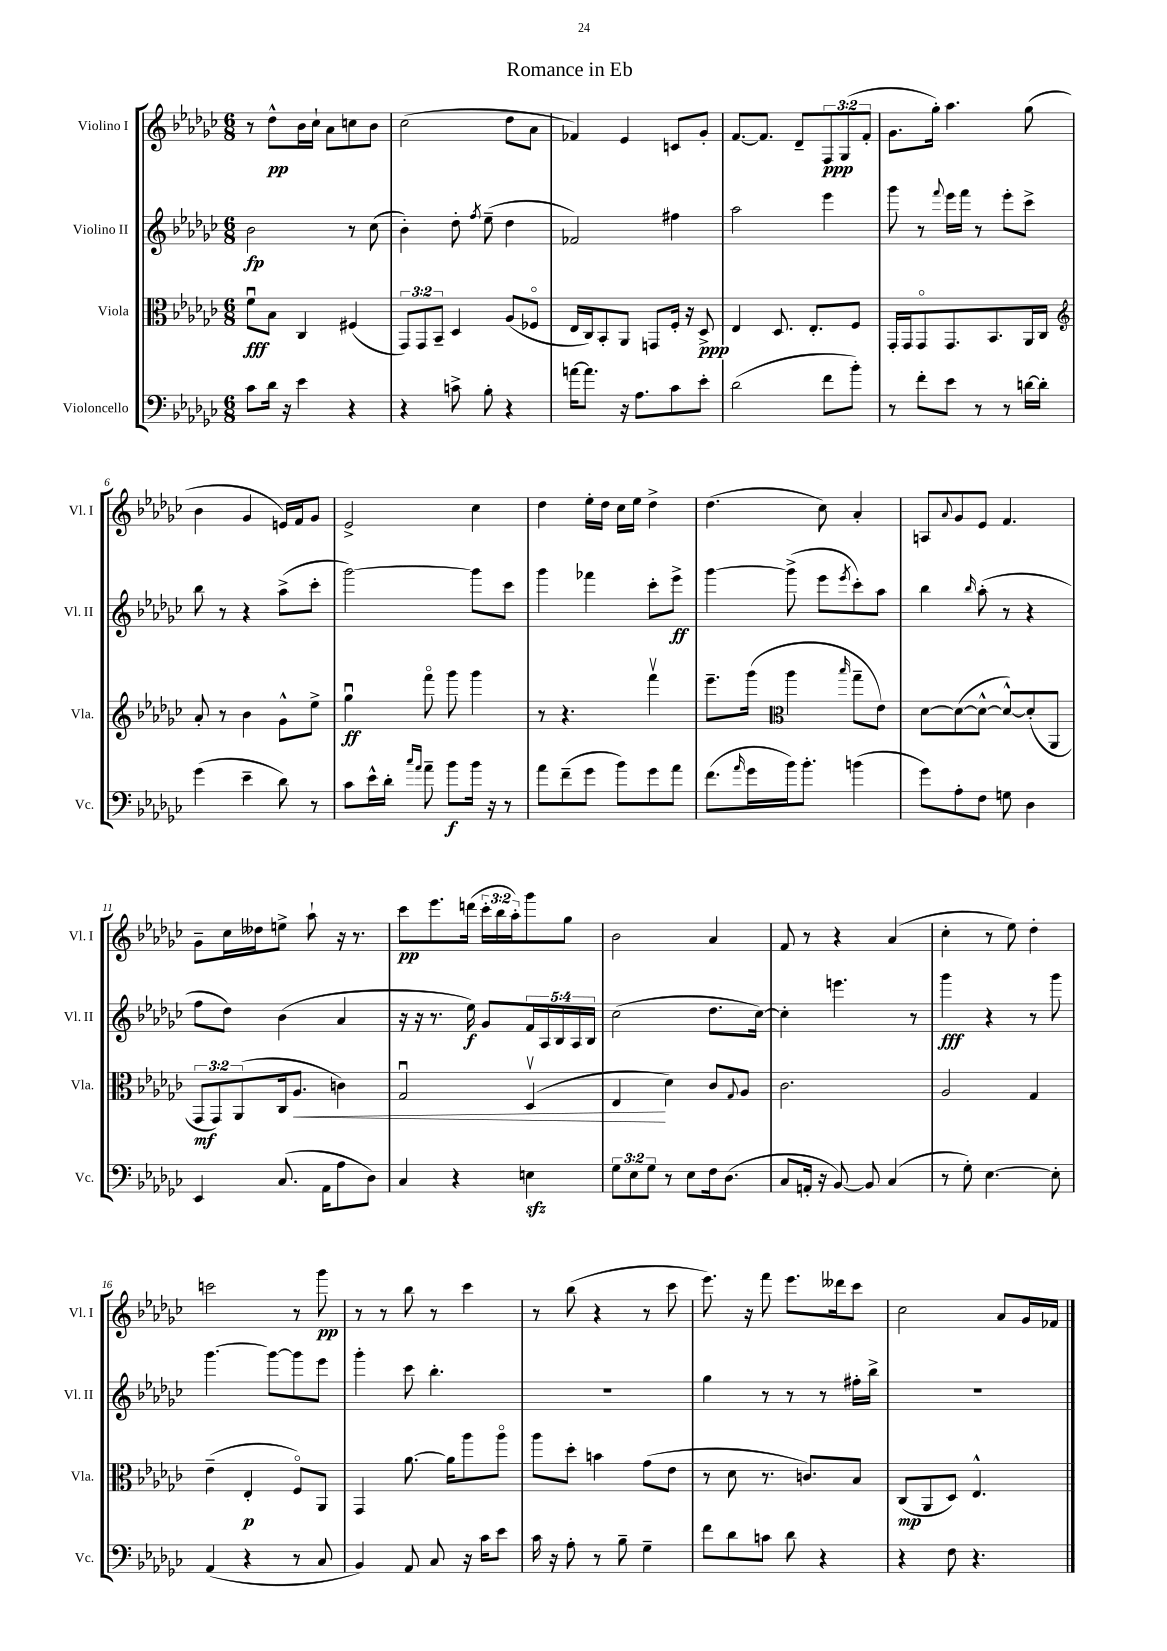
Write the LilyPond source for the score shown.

\header { title = "Romance in Eb" }
<<
\new StaffGroup <<
\new Staff = "s0" \with { instrumentName = "Violino I" shortInstrumentName = "Vl. I" } {
    \clef treble \key ges \major \numericTimeSignature \time 6/8 \override Staff.TupletNumber.text = #tuplet-number::calc-fraction-text
    r8 des''8-^\pp bes'16 ces''16-! aes'8 c''8 bes'8 |
    ces''2( des''8 aes'8 |
    fes'4) ees'4 c'8 ges'8-. |
    f'8.~ f'8. des'8-- \tuplet 3/2 { f8\ppp ges8( f'8-. } |
    ges'8. ges''16-.) aes''4. ges''8( |
    bes'4 ges'4 e'16) f'16 ges'8 |
    ees'2-> ces''4 |
    des''4 ees''16-. des''16 ces''16 ees''16 des''4-> |
    des''4.( ces''8) aes'4-. |
    a8 \appoggiatura { aes'8 } ges'8 ees'8 f'4. |
    ges'8-- ces''16 deses''16 e''8-> aes''8-! r16 r8. |
    ces'''8\pp ees'''8. d'''16( \tuplet 3/2 { ces'''16-. bes''16 aes''16-.) } ges'''8 ges''8 |
    bes'2 aes'4 |
    f'8 r8 r4 aes'4( |
    ces''4-. r8 ees''8) des''4-. |
    c'''2 r8 ges'''8\pp |
    r8 r8 bes''8 r8 ces'''4 |
    r8 bes''8( r4 r8 ces'''8 |
    ees'''8.) r16 f'''8 ees'''8. deses'''16 ces'''8 |
    ces''2 aes'8 ges'16 fes'16 \bar "|." |
}
\new Staff = "s1" \with { instrumentName = "Violino II" shortInstrumentName = "Vl. II" } {
    \clef treble \key ges \major \numericTimeSignature \time 6/8 \override Staff.TupletNumber.text = #tuplet-number::calc-fraction-text
    bes'2\fp r8 ces''8( |
    bes'4-.) des''8-. \acciaccatura { f''8 } ees''8--( des''4 |
    fes'2) fis''4 |
    aes''2 ees'''4 |
    ges'''8 r8 \appoggiatura { f'''8 } ees'''16 f'''16 r8 ees'''8-. ces'''8-> |
    bes''8 r8 r4 aes''8->( ces'''8-. |
    ges'''2~) ges'''8 ces'''8 |
    ges'''4 fes'''4 ces'''8-. ees'''8->\ff |
    ges'''4~ ges'''8->( ees'''8 \acciaccatura { ees'''8 } ces'''8-.) aes''8 |
    bes''4 \grace { bes''16 } aes''8-.( r8 r4 |
    f''8 des''8) bes'4( aes'4 |
    r16 r16 r8. ees''16\f) ges'8 \tuplet 5/4 { f'16 aes16 bes16 aes16 bes16 } |
    ces''2( des''8. ces''16~) |
    ces''4-. e'''4. r8 |
    ges'''4\fff r4 r8 ges'''8 |
    ges'''4.~ ges'''8~ ges'''8 ees'''8 |
    ges'''4-. ces'''8 bes''4.-. |
    R2. |
    ges''4 r8 r8 r8 fis''16-. bes''16-> |
    R2. \bar "|." |
}
\new Staff = "s2" \with { instrumentName = "Viola" shortInstrumentName = "Vla." } {
    \clef alto \key ges \major \numericTimeSignature \time 6/8 \override Staff.TupletNumber.text = #tuplet-number::calc-fraction-text
    f'8\downbow\fff bes8 ces4 fis4( |
    \tuplet 3/2 { ges,8) ges,8 bes,8-- } des4 aes8( fes8\flageolet |
    ees16 ces16) bes,8-. aes,8 g,8 f16-. r16 des8->\ppp |
    ees4 des8. ees8.-. f8 |
    ges,16-. ges,16 ges,8\flageolet ges,8. bes,8. aes,16 ces16 |
    \clef treble aes'8-. r8 bes'4 ges'8-^ ees''8-> |
    ges''4\downbow\ff f'''8\flageolet ges'''8 ges'''4 |
    r8 r4. f'''4\upbow |
    ees'''8.-- ges'''16( \clef alto aes''4 \grace { bes''16 } ges''8-- ees'8) |
    des'8~ des'8~( des'8~-^ des'8~-^) des'8-.( aes,8 |
    \tuplet 3/2 { ges,8\mf ges,8) aes,8( } ces16 aes8.\< c'4) |
    ges2\downbow des4\upbow( |
    ees4\! des'4) ces'8 \appoggiatura { ges8 } aes8 |
    ces'2. |
    aes2 ges4 |
    ees'4--( ees4-.\p f8\flageolet) aes,8 |
    ges,4 aes'8.~ aes'16 aes''8 aes''8\flageolet |
    aes''8 des''8-. b'4 ges'8( ees'8 |
    r8 des'8 r8. c'8.) bes8 |
    ces8\mp( aes,8 des8) ees4.-^ \bar "|." |
}
\new Staff = "s3" \with { instrumentName = "Violoncello" shortInstrumentName = "Vc." } {
    \clef bass \key ges \major \numericTimeSignature \time 6/8 \override Staff.TupletNumber.text = #tuplet-number::calc-fraction-text
    ces'8 des'16 r16 ees'4 r4 |
    r4 c'8-> bes8-. r4 |
    a'16~ a'8. r16 aes8. ces'8 ees'8-. |
    des'2( f'8 bes'8-.) |
    r8 f'8-. ees'8 r8 r8 d'16~ d'16-. |
    ges'4( ees'4-- des'8) r8 |
    ces'8 ees'16-^ des'16-. \grace { ces''16 aes'16 } aes'8-- bes'8\f bes'16 r16 r8 |
    aes'8 f'8--( ges'8 bes'8) ges'8 aes'8 |
    f'8.( \grace { aes'16 } ges'16 bes'16) bes'8.-. b'4( |
    ges'8) aes8-. f8 g8 des4 |
    ees,4 ces8.( aes,16 aes8 des8) |
    ces4 r4 e4\sfz |
    \tuplet 3/2 { ges8 ees8 ges8 } r8 ees8 f16 des8.( |
    ces8 a,16-. r16 bes,8~) bes,8 ces4( |
    r8 ges8-.) ees4.~ ees8-. |
    aes,4( r4 r8 ces8 |
    bes,4) aes,8 ces8 r16 ces'16 ees'8 |
    ces'16 r16 aes8-. r8 bes8-- ges4-- |
    f'8 des'8 c'8 des'8 r4 |
    r4 f8 r4. \bar "|." |
}
>>
>>
